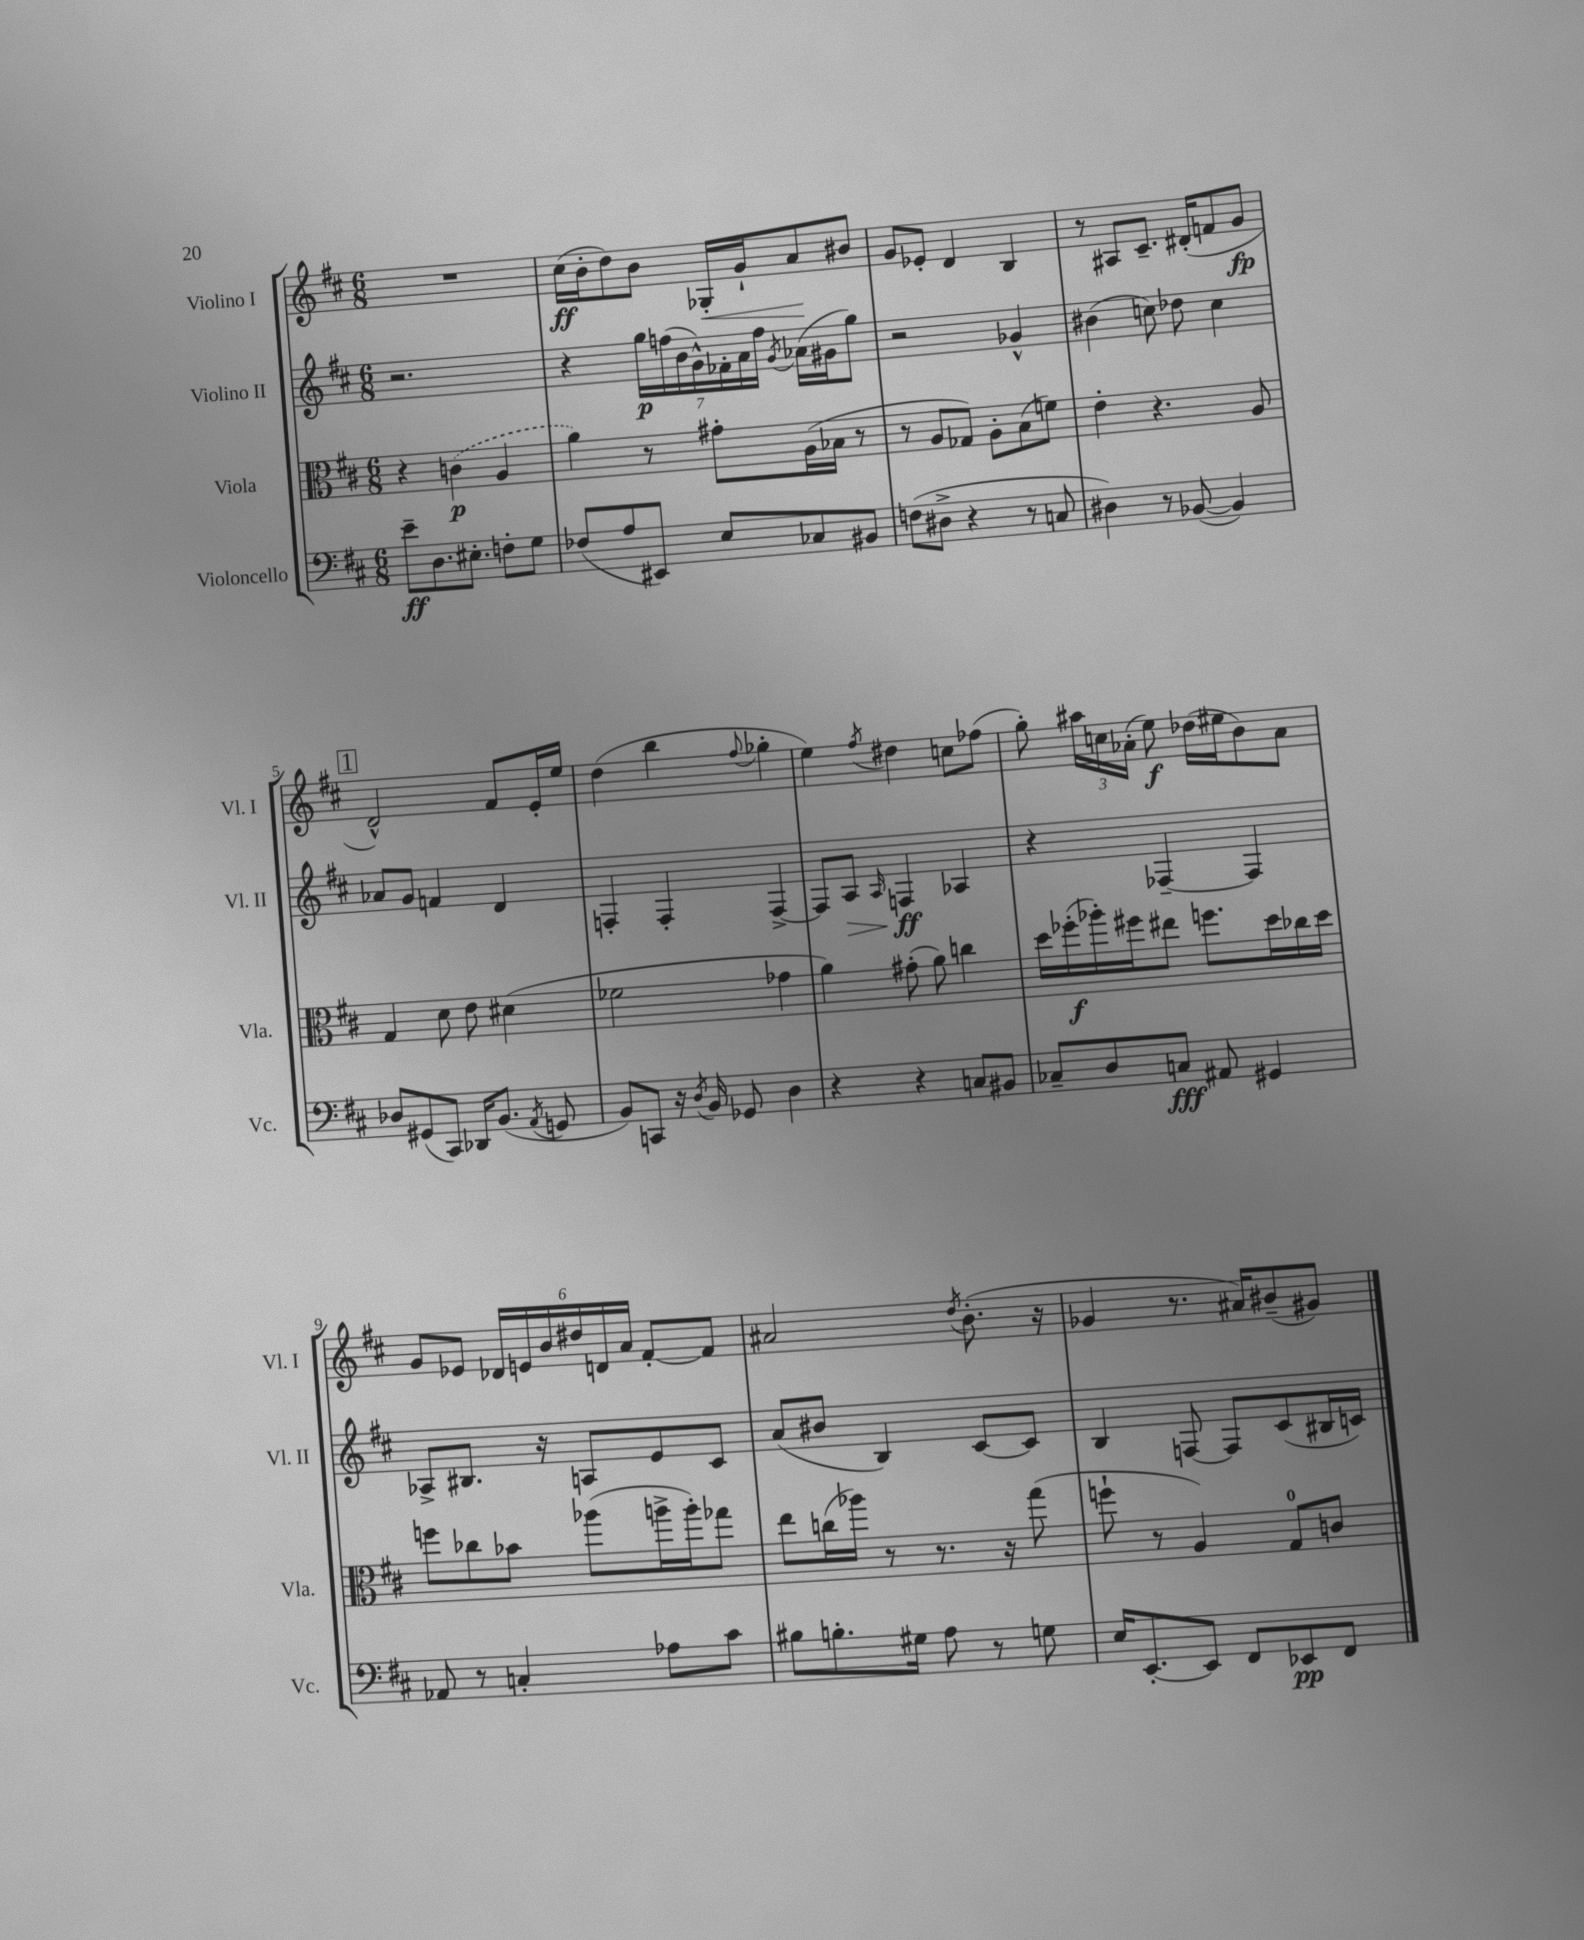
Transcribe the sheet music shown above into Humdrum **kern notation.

**kern	**kern	**kern	**kern
*staff4	*staff3	*staff2	*staff1
*clefF4	*clefC3	*clefG2	*clefG2
*k[f#c#]	*k[f#c#]	*k[f#c#]	*k[f#c#]
*M6/8	*M6/8	*M6/8	*M6/8
8e~	4r	2.r	2.r
8.D	.	.	.
.	(4c	.	.
8.E#'	.	.	.
8F'	4A	.	.
8G	.	.	.
=	=	=	=
(8F-	4a)	4r	(16cc#
.	.	.	16b'
8A	.	.	8dd)
8EE#)	8r	28gg	8b
.	.	(28ff	.
.	.	28b	.
.	.	28g^^)	.
8E	8g#'	.	16G-'
.	.	28f-'	.
.	.	28a	.
.	.	.	16g`
.	.	28ff	.
.	.	8qg	.
8C-	(16A	(16a-	8a
.	16B-	16g#	.
8BB#	8r	8gg)	8b#
=	=	=	=
(8F	8r	2r	8g
8D#^	8A	.	8e-'
4r	8G-)	.	4d
.	8A'	.	.
8r	(8B	4g-^^	4B
8C	8f)	.	.
=	=	=	=
4D#)	4e'	(4b#	8r
.	.	.	8A#
8r	4.r	8cc)	8.c#~
([8BB-	.	8dd-	.
.	.	.	(16d#'
4BB-])	.	4cc	8f
.	8A	.	8g
=	=	=	=
8D-	4G	8a-	2d^^)
(8GG#	.	8g	.
8CC#)	8d	4f	.
16DD-	8e	.	.
(8.BB	.	.	.
.	(4d#	4d	8f#
8qAA	.	.	.
8GG	.	.	16e'
.	.	.	16ee
=	=	=	=
8BB)	2f-	4F'	(4dd
8CC	.	.	.
16r	.	4F'	4bb
8qD	.	.	.
16BB	.	.	.
8GG-	.	.	.
.	.	.	8qqff#
4D	4g-	[4F^	4gg-'
=	=	=	=
4r	4a)	8F]	4ee)
.	.	8A	.
.	.	16qqA	8qff#
4r	(8g#'	4F	4dd#
.	8a)	.	.
8C	4cc	4A-	8cc
8BB#	.	.	(8ff-
=	=	=	=
8C-~	16dd	4r	8gg')
.	(16ff-'	.	.
8D	16aa-')	.	24aa#
.	.	.	24cc
.	16ff#	.	.
.	.	.	(24a-'
8C	8ee#	[4F-~	8ee)
8AA#	8.ff	.	(16dd-
.	.	.	16ee#
4GG#	.	4F-]	8b)
.	16dd	.	.
.	16cc-	.	8a-
.	16dd	.	.
=	=	=	=
8AA-	8ff	8A-^	8g
8r	8cc-	8.B#	8e-
4C'	8b-	.	24d-
.	.	.	24e
.	.	16r	.
.	.	.	24b
.	(8aa-	8A	24dd#
.	.	.	24d
.	.	.	24a
8A-	16aa^	8e	[8f#'
.	16aa')	.	.
8c#	8gg-	8c#	8f#]
=	=	=	=
8B#	8ee	(8a	2a#
8.B'	(16cc	8b#	.
.	16aa-)	.	.
.	8r	4B)	.
16G#	.	.	.
8A	8.r	.	.
.	.	.	8qdd
8r	.	[8c#	(8.b'
.	16r	.	.
8G	(8gg	8c#]	.
.	.	.	16r
=	=	=	=
16E	8ff`	4B	4g-
[8.EE'	.	.	.
.	8r	.	.
8EE]	4A)	[8F	8.r
8FF#	.	8F]	.
.	.	.	16a#)
8EE-	8G	(8c#	(8b#~
8FF#	8c	16B#	8g#)
.	.	16c)	.
==	==	==	==
*-	*-	*-	*-
